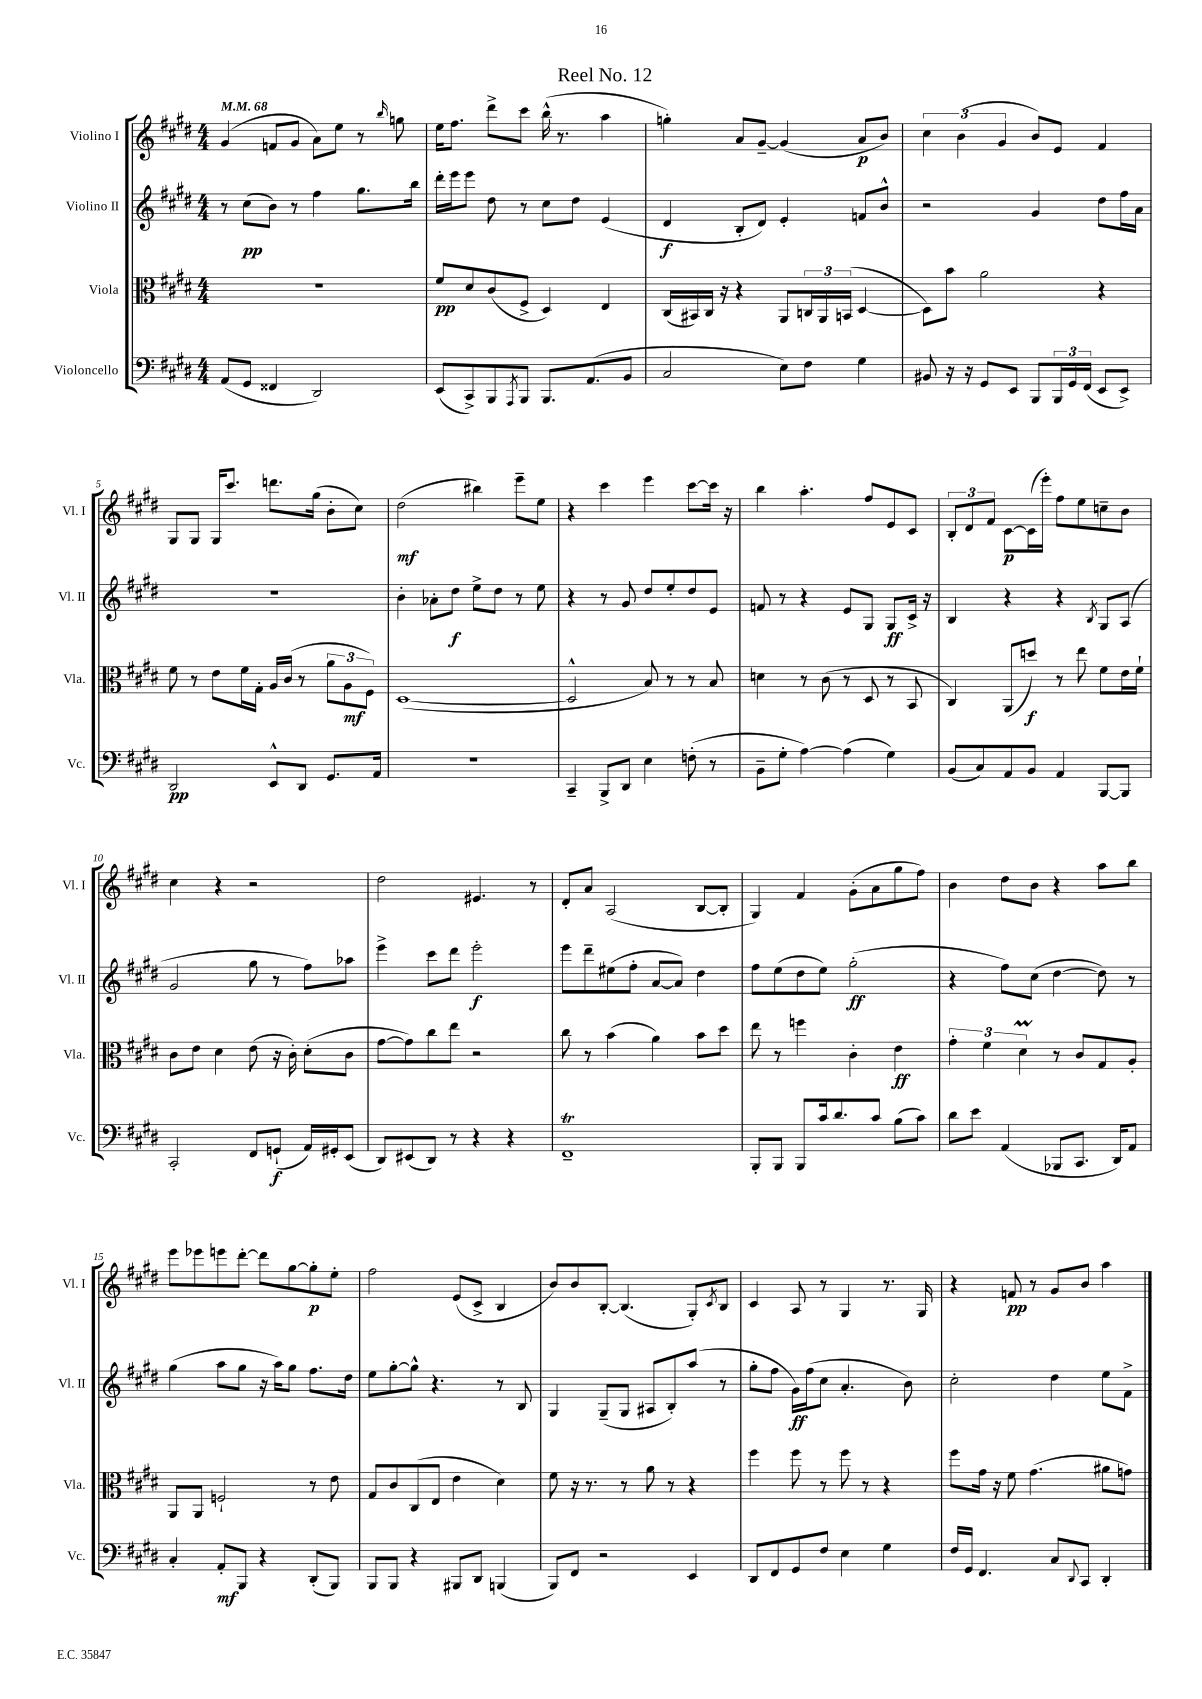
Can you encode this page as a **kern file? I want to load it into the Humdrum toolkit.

**kern	**dynam	**kern	**dynam	**kern	**dynam	**kern	**dynam
*part4	*part4	*part3	*part3	*part2	*part2	*part1	*part1
*staff4	*staff4	*staff3	*staff3	*staff2	*staff2	*staff1	*staff1
*I"Violoncello	*	*I"Viola	*	*I"Violino II	*	*I"Violino I	*
*I'Vc.	*	*I'Vla.	*	*I'Vl. II	*	*I'Vl. I	*
*clefF4	*	*clefC3	*	*clefG2	*	*clefG2	*
*k[f#c#g#d#]	*	*k[f#c#g#d#]	*	*k[f#c#g#d#]	*	*k[f#c#g#d#]	*
*M4/4	*	*M4/4	*	*M4/4	*	*M4/4	*
*MM68	*	*MM68	*	*MM68	*	*MM68	*
=1	=1	=1	=1	=1	=1	=1	=1
(8AA/L	.	1r	.	8r	.	(4g#/	.
8GG#/J	.	.	.	(8cc#\L	pp	.	.
4FF##X/	.	.	.	8b\J)	.	8fn/L	.
.	.	.	.	8r	.	8g#/J	.
2DD#/)	.	.	.	4ff#\	.	8a\L)	.
.	.	.	.	.	.	8ee\J	.
.	.	.	.	8.gg#\L	.	8r	.
.	.	.	.	.	.	16qqbb/	.
.	.	.	.	.	.	8ggn\	.
.	.	.	.	16bb\Jk	.	.	.
=2	=2	=2	=2	=2	=2	=2	=2
(8EE/L	.	8f#/L	pp	16ddd#'\LL	.	16ee\KL	.
.	.	.	.	16eee\J	.	8.ff#\J	.
8CC#^/)	.	8d#/	.	8eee\J	.	.	.
8BBB/	.	(8c#/	.	8dd#\	.	8ddd#^\L	.
8qAAA/	.	.	.	.	.	.	.
8BBB/J	.	8F#^/J	.	8r	.	8ccc#\J	.
8.BBB/L	.	4D#/)	.	8cc#\L	.	(16bb^^\	.
.	.	.	.	.	.	8.r	.
.	.	.	.	8dd#\J	.	.	.
(8.AA/	.	.	.	.	.	.	.
.	.	4E/	.	(4e/	.	4aa\	.
8BB/J	.	.	.	.	.	.	.
=3	=3	=3	=3	=3	=3	=3	=3
2C#/	.	(16C#/LL	.	4d#/	f	4ggn'\)	.
.	.	16BB#X/)	.	.	.	.	.
.	.	16C#/JJ	.	.	.	.	.
.	.	16r	.	.	.	.	.
.	.	4r	.	8B'/L	.	8a/L	.
.	.	.	.	8d#/J)	.	[8g#~/J	.
8E\L)	.	8AA/L	.	4e'/	.	(4g#/]	.
8F#\J	.	24Cn/L	.	.	.	.	.
.	.	24AA/	.	.	.	.	.
.	.	(24BBn/JJ	.	.	.	.	.
4G#\	.	[4D#/	.	8fn/L	.	8a/L	p
.	.	.	.	8b^^/J	.	8b/J)	.
=4	=4	=4	=4	=4	=4	=4	=4
8BB#X/	.	8D#\L])	.	2r	.	6cc#\	.
16r	.	8b\J	.	.	.	.	.
.	.	.	.	.	.	(6b\	.
16r	.	.	.	.	.	.	.
8GG#/L	.	2a\	.	.	.	.	.
.	.	.	.	.	.	6g#/	.
8EE/J	.	.	.	.	.	.	.
8BBB/L	.	.	.	4g#/	.	8b/L)	.
24BBB/L	.	.	.	.	.	8e/J	.
24GG#/	.	.	.	.	.	.	.
(24FF#/JJ	.	.	.	.	.	.	.
8EE/L	.	4r	.	8dd#\L	.	4f#/	.
8EE^/J)	.	.	.	16ff#\L	.	.	.
.	.	.	.	16a\JJ	.	.	.
!!LO:LB:g=z
=5	=5	=5	=5	=5	=5	=5	=5
2DD#/	pp	8f#\	.	1r	.	8G#/L	.
.	.	8r	.	.	.	8G#/J	.
.	.	8e\L	.	.	.	16G#/KL	.
.	.	.	.	.	.	8.ccc#/J	.
.	.	16f#\L	.	.	.	.	.
.	.	16G#'\JJ	.	.	.	.	.
8EE^^/L	.	16A/LL	.	.	.	8.dddn\L	.
.	.	(16c#/JJ	.	.	.	.	.
8DD#/J	.	8r	.	.	.	.	.
.	.	.	.	.	.	(16gg#\Jk	.
8.GG#/L	.	12a\L	.	.	.	8b'\L	.
.	.	12A\	mf	.	.	.	.
.	.	.	.	.	.	8cc#\J)	.
.	.	12F#\J)	.	.	.	.	.
16AA/Jk	.	.	.	.	.	.	.
=6	=6	=6	=6	=6	=6	=6	=6
1r	.	([1D#	.	4b'\	.	(2dd#\	mf
.	.	.	.	8a-X'\L	.	.	.
.	.	.	.	8dd#\J	f	.	.
.	.	.	.	8ee^\L	.	4bb#X\)	.
.	.	.	.	8dd#\J	.	.	.
.	.	.	.	8r	.	8eee~\L	.
.	.	.	.	8ee\	.	8ee\J	.
=7	=7	=7	=7	=7	=7	=7	=7
4CC#~/	.	2D#^^/]	.	4r	.	4r	.
8BBB^/L	.	.	.	8r	.	4ccc#\	.
8DD#/J	.	.	.	8g#/	.	.	.
4E\	.	8B/)	.	8dd#/L	.	4eee\	.
.	.	8r	.	8ee'/	.	.	.
(8Fn'\	.	8r	.	8dd#/	.	[8ccc#\L	.
8r	.	8B/	.	8e/J	.	16ccc#\Jk]	.
.	.	.	.	.	.	16r	.
=8	=8	=8	=8	=8	=8	=8	=8
8BB~\L	.	4dn\	.	8fn/	.	4bb\	.
8G#'\J	.	.	.	8r	.	.	.
[4A\)	.	8r	.	4r	.	4.aa'\	.
.	.	(8c#\	.	.	.	.	.
(4A\]	.	8r	.	8e/L	.	.	.
.	.	8D#/	.	8G#/J	.	8ff#/L	.
4G#\)	.	8r	.	8G#/L	ff	8e/	.
.	.	8BB/	.	16c#^/Jk	.	8c#/J	.
.	.	.	.	16r	.	.	.
=9	=9	=9	=9	=9	=9	=9	=9
(8BB/L	.	4C#/)	.	4B/	.	12B'/L	.
.	.	.	.	.	.	12d#/	.
8C#/)	.	.	.	.	.	.	.
.	.	.	.	.	.	12f#/J	.
8AA/	.	(8AA/L	.	4r	.	[8c#\L	p
8BB/J	.	8ddn/J)	f	.	.	(16c#\L]	.
.	.	.	.	.	.	16eee'\JJ)	.
4AA/	.	8r	.	4r	.	8ff#\L	.
.	.	8ee\	.	.	.	8ee\	.
.	.	.	.	8qB/	.	.	.
[8BBB/L	.	8f#\L	.	8G#/L	.	8ccn~\	.
8BBB/J]	.	16e\L	.	(8A/J	.	8b\J	.
.	.	16f#`\JJ	.	.	.	.	.
!!LO:LB:g=z
=10	=10	=10	=10	=10	=10	=10	=10
2CC#'/	.	8c#\L	.	2g#/	.	4cc#\	.
.	.	8e\J	.	.	.	.	.
.	.	4d#\	.	.	.	4r	.
8FF#/L	.	(8e\	.	8gg#\	.	2r	.
(8GGn`/J	f	16r	.	8r	.	.	.
.	.	16c#'\)	.	.	.	.	.
16AA/LL)	.	(8d#'\L	.	8ff#\L)	.	.	.
16GG#X'/J	.	.	.	.	.	.	.
(8EE/J	.	8c#\J	.	8aa-X\J	.	.	.
=11	=11	=11	=11	=11	=11	=11	=11
8DD#/L)	.	[8g#\L	.	4eee^\	.	2dd#\	.
(8EE#X/	.	8g#\])	.	.	.	.	.
8DD#/J)	.	8cc#\	.	8ccc#\L	.	.	.
8r	.	8ee\J	.	8ddd#\J	.	.	.
4r	.	2r	.	2eee'\	f	4.e#X/	.
4r	.	.	.	.	.	.	.
.	.	.	.	.	.	8r	.
=12	=12	=12	=12	=12	=12	=12	=12
1FF#T~	.	8cc#\	.	8eee\L	.	8d#'/L	.
.	.	8r	.	8ddd#~\	.	8a/J	.
.	.	(4b\	.	(8ee#X\	.	(2A/	.
.	.	.	.	8ff#'\J	.	.	.
.	.	4a\)	.	[8a/L	.	.	.
.	.	.	.	8a/J])	.	.	.
.	.	8b\L	.	4dd#\	.	[8B/L	.
.	.	8dd#\J	.	.	.	8B'/J]	.
=13	=13	=13	=13	=13	=13	=13	=13
8BBB'/L	.	8ee\	.	8ff#\L	.	4G#/)	.
8BBB/J	.	8r	.	(8ee\	.	.	.
8BBB/L	.	4ffn\	.	8dd#\	.	4f#/	.
16c#/k	.	.	.	8ee\J)	.	.	.
8.d#/	.	.	.	.	.	.	.
.	.	4c#'\	.	(2gg#'\	ff	(8g#'\L	.
8c#/J	.	.	.	.	.	8a\	.
(8B\L	.	4e\	ff	.	.	8gg#\	.
8c#\J)	.	.	.	.	.	8ff#\J)	.
=14	=14	=14	=14	=14	=14	=14	=14
8d#\L	.	6g#'\	.	4r	.	4b\	.
8e\J	.	.	.	.	.	.	.
.	.	6f#\	.	.	.	.	.
(4AA/	.	.	.	8ff#\L)	.	8dd#\L	.
.	.	6d#m\	.	.	.	.	.
.	.	.	.	(8cc#\J	.	8b\J	.
8BBB-X/L	.	8r	.	[4dd#\	.	4r	.
8.CC#/J	.	8c#/L	.	.	.	.	.
.	.	8G#/	.	8dd#\])	.	8aa\L	.
16DD#/KL)	.	.	.	.	.	.	.
8AA/J	.	8A'/J	.	8r	.	8bb\J	.
!!LO:LB:g=z
=15	=15	=15	=15	=15	=15	=15	=15
4C#'/	.	8AA/L	.	(4gg#\	.	8eee\L	.
.	.	8AA/J	.	.	.	8eee-X\	.
8AA'/L	mf	2Fn`/	.	8aa\L	.	8eeen\	.
8BBB/J	.	.	.	8gg#\J	.	[8ddd#'\J	.
4r	.	.	.	16r	.	8ddd#\L]	.
.	.	.	.	16aa\KL)	.	.	.
.	.	.	.	8gg#\J	.	[8gg#\	.
(8DD#'/L	.	8r	.	8.ff#\L	.	8gg#'\]	p
8BBB/J)	.	8e\	.	.	.	8ee'\J	.
.	.	.	.	16dd#\Jk	.	.	.
=16	=16	=16	=16	=16	=16	=16	=16
8BBB/L	.	8G#/L	.	8ee\L	.	2ff#\	.
8BBB/J	.	8c#/	.	[8gg#'\	.	.	.
4r	.	(8C#/	.	8gg#^^\J]	.	.	.
.	.	8E/J	.	4.r	.	.	.
8BBB#X/L	.	4e\	.	.	.	(8e/L	.
8DD#/J	.	.	.	.	.	8c#^/J	.
(4BBBn/	.	4d#\)	.	8r	.	4B/	.
.	.	.	.	8B/	.	.	.
=17	=17	=17	=17	=17	=17	=17	=17
8BBB/L)	.	8f#\	.	4G#/	.	8b/L)	.
8FF#/J	.	16r	.	.	.	8b/	.
.	.	8.r	.	.	.	.	.
2r	.	.	.	(8G#~/L	.	[8B'/J	.
.	.	8r	.	8G#/J	.	(4.B/]	.
.	.	8a\	.	8A#X/L	.	.	.
.	.	8r	.	8B'/)	.	.	.
4EE/	.	4r	.	(8aa/J	.	8G#'/L)	.
.	.	.	.	.	.	8qc#/	.
.	.	.	.	8r	.	8B/J	.
=18	=18	=18	=18	=18	=18	=18	=18
8DD#/L	.	4ff#\	.	8gg#'\L	.	4c#/	.
8FF#/	.	.	.	8ff#\J	.	.	.
8GG#/	.	8ff#\	.	16g#\LL)	ff	8A/	.
.	.	.	.	(16ff#\J	.	.	.
8F#/J	.	8r	.	8cc#\J	.	8r	.
4E\	.	8ff#\	.	4.a'/	.	4G#/	.
.	.	8r	.	.	.	.	.
4G#\	.	4r	.	.	.	8.r	.
.	.	.	.	8b\)	.	.	.
.	.	.	.	.	.	16G#/	.
=19	=19	=19	=19	=19	=19	=19	=19
16F#/LL	.	8ff#\L	.	2cc#'\	.	4r	.
16GG#/JJ	.	.	.	.	.	.	.
4.FF#/	.	16g#\Jk	.	.	.	.	.
.	.	16r	.	.	.	.	.
.	.	8f#\	.	.	.	8fn/	pp
.	.	(4.g#\	.	.	.	8r	.
8C#/L	.	.	.	4dd#\	.	8g#/L	.
8qqDD#/	.	.	.	.	.	.	.
8CC#/J	.	.	.	.	.	8b/J	.
4DD#'/	.	8a#X\L	.	8ee\L	.	4aa\	.
.	.	8gn\J)	.	8f#^\J	.	.	.
==	==	==	==	==	==	==	==
*-	*-	*-	*-	*-	*-	*-	*-
